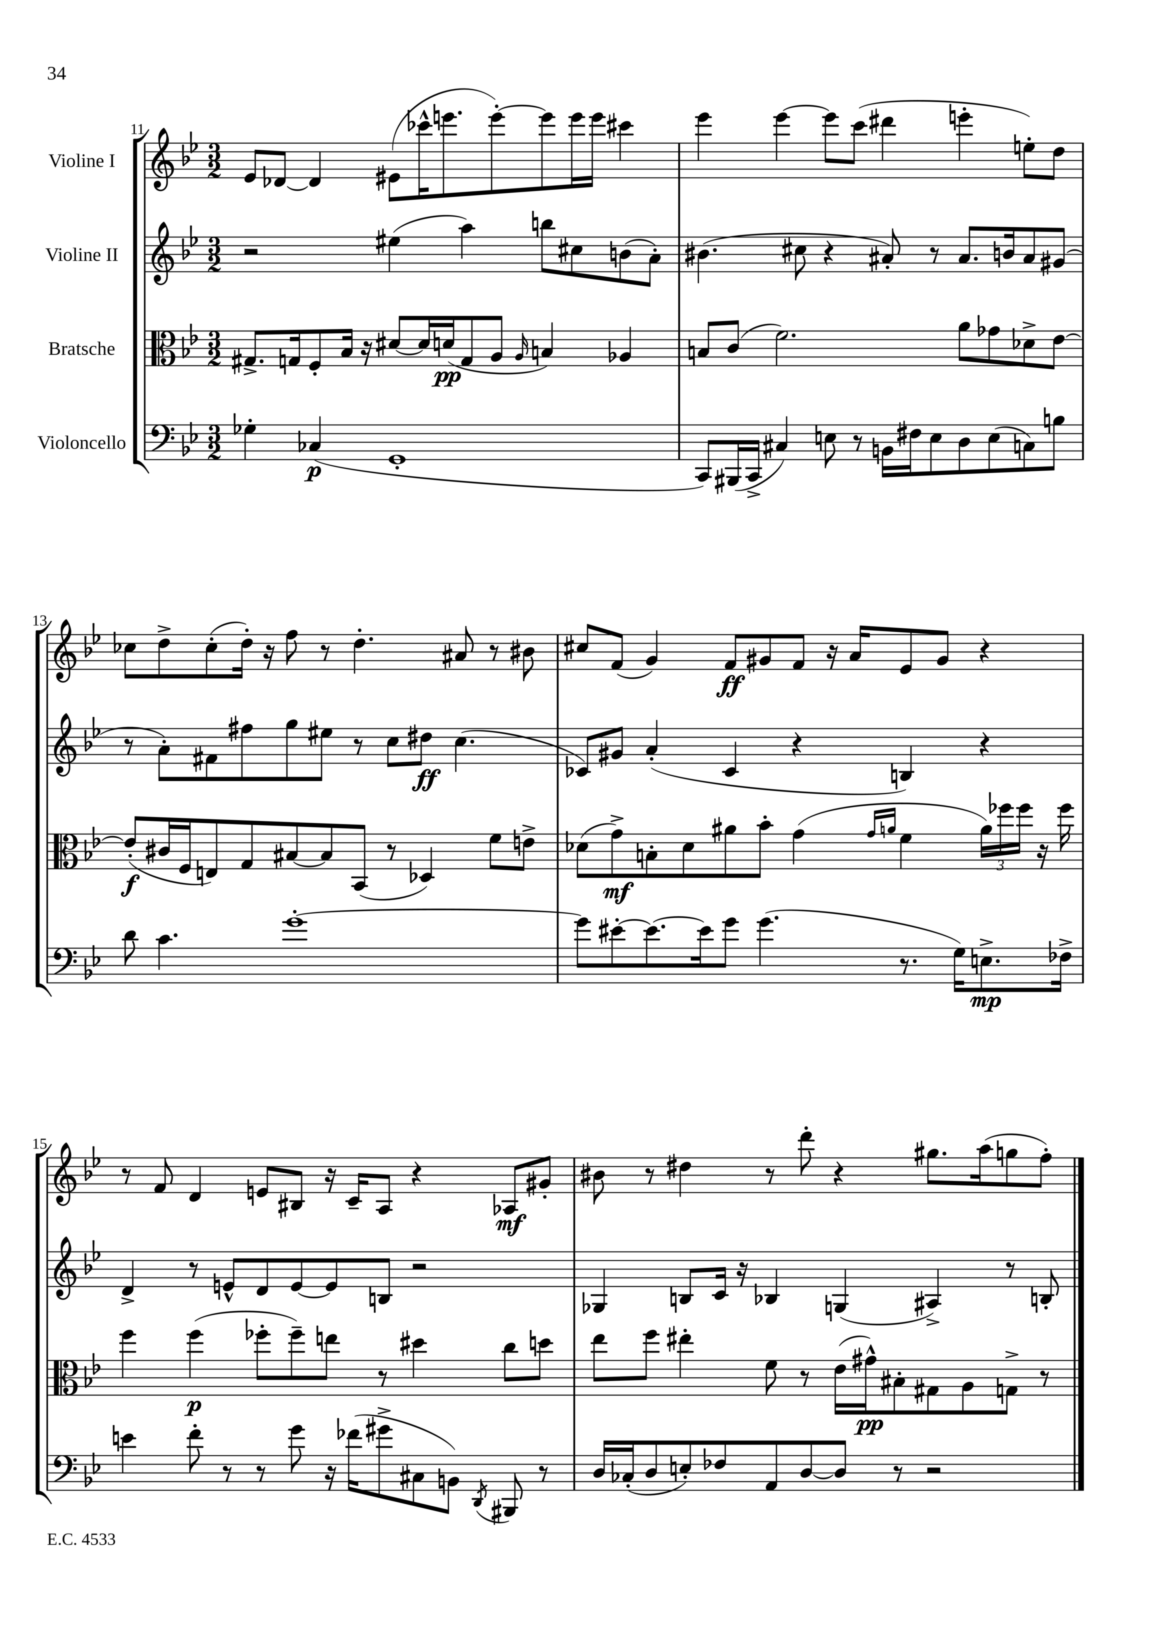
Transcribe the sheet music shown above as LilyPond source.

<<
\new StaffGroup <<
\new Staff = "s0" \with { instrumentName = "Violine I" } {
    \clef treble \key bes \major \numericTimeSignature \time 3/2
    \autoBeamOff ees'8[ des'8]~ des'4 eis'8[( ces'''16-^ e'''8. e'''8~-.) e'''8 e'''16 e'''16] cis'''4 |
    ees'''4 ees'''4~ ees'''8[ c'''8]( dis'''4 e'''4-. e''8[-.) d''8] |
    ces''8[ d''8-> ces''8-.( d''16]-.) r16 f''8 r8 d''4.-. ais'8 r8 bis'8 |
    cis''8[ f'8]( g'4) f'8[\ff gis'8 f'8] r16 a'16[ ees'8 gis'8] r4 |
    r8 f'8 d'4 e'8[ bis8] r16 c'16[-- a8] r4 aes8[\mf gis'8]-. |
    bis'8 r8 dis''4 r8 d'''8-. r4 gis''8.[ a''16( g''8 f''8]-.) \bar "|." |
}
\new Staff = "s1" \with { instrumentName = "Violine II" } {
    \clef treble \key bes \major \numericTimeSignature \time 3/2
    \autoBeamOff r2 eis''4( a''4) b''8[ cis''8 b'8( a'8]-.) |
    bis'4.( cis''8 r4 ais'8-.) r8 ais'8.[ b'16 ais'8 gis'8]( |
    r8 a'8[-.) fis'8 fis''8 g''8 eis''8] r8 c''8[ dis''8]\ff c''4.( |
    ces'8[) gis'8] a'4-.( ces'4 r4 b4) r4 |
    d'4-> r8 e'8[-^ d'8 e'8~ e'8 b8] r2 |
    ges4 b8[ c'16] r16 bes4 g4( ais4->) r8 b8-. \bar "|." |
}
\new Staff = "s2" \with { instrumentName = "Bratsche" } {
    \clef alto \key bes \major \numericTimeSignature \time 3/2
    \autoBeamOff gis8.[-> g16 f8-. bes16] r16 dis'8[~ dis'16 d'16\pp( g8 a8] \grace { a16 } b4) aes4 |
    b8[ c'8]( f'2.) a'8[ ges'8 des'8-> ees'8]~ |
    ees'8[-.\f( cis'16 f16 e8) g8 bis8~ bis8 bes,8]( r8 des4) f'8[ e'8]-> |
    des'8[( g'8->\mf) b8-. des'8 ais'8 bes'8]-. g'4( \grace { g'16[ a'16] } f'4 \tuplet 3/2 { a'16[) fes''16 fes''16] } r16 fes''16 |
    f''4 f''4\p( fes''8[-. fes''8--) e''8] r8 dis''4 c''8[ d''8] |
    ees''8[ f''8] eis''4-. f'8 r8 ees'16[( gis'16-^\pp) bis8-. gis8 a8 g8]-> r8 \bar "|." |
}
\new Staff = "s3" \with { instrumentName = "Violoncello" } {
    \clef bass \key bes \major \numericTimeSignature \time 3/2
    \autoBeamOff ges4-. ces4\p( g,1-. |
    c,8[) bis,,16( c,16]-> cis4) e8 r8 b,16[ fis16 e8 d8 e8( c8) b8] |
    d'8 c'4. g'1~-. |
    g'8[ eis'8~-. eis'8.~ eis'16 g'8] g'4.( r8. g16[) e8.->\mp fes16]-> |
    e'4 f'8-. r8 r8 g'8 r16 fes'16[( gis'8-> cis8 b,8]) \acciaccatura { d,8 } bis,,8 r8 |
    d16[ ces16-.( d8 e8-.) fes8 a,8 d8~ d8] r8 r2 \bar "|." |
}
>>
>>
\layout { \context { \Score currentBarNumber = #11 } }
